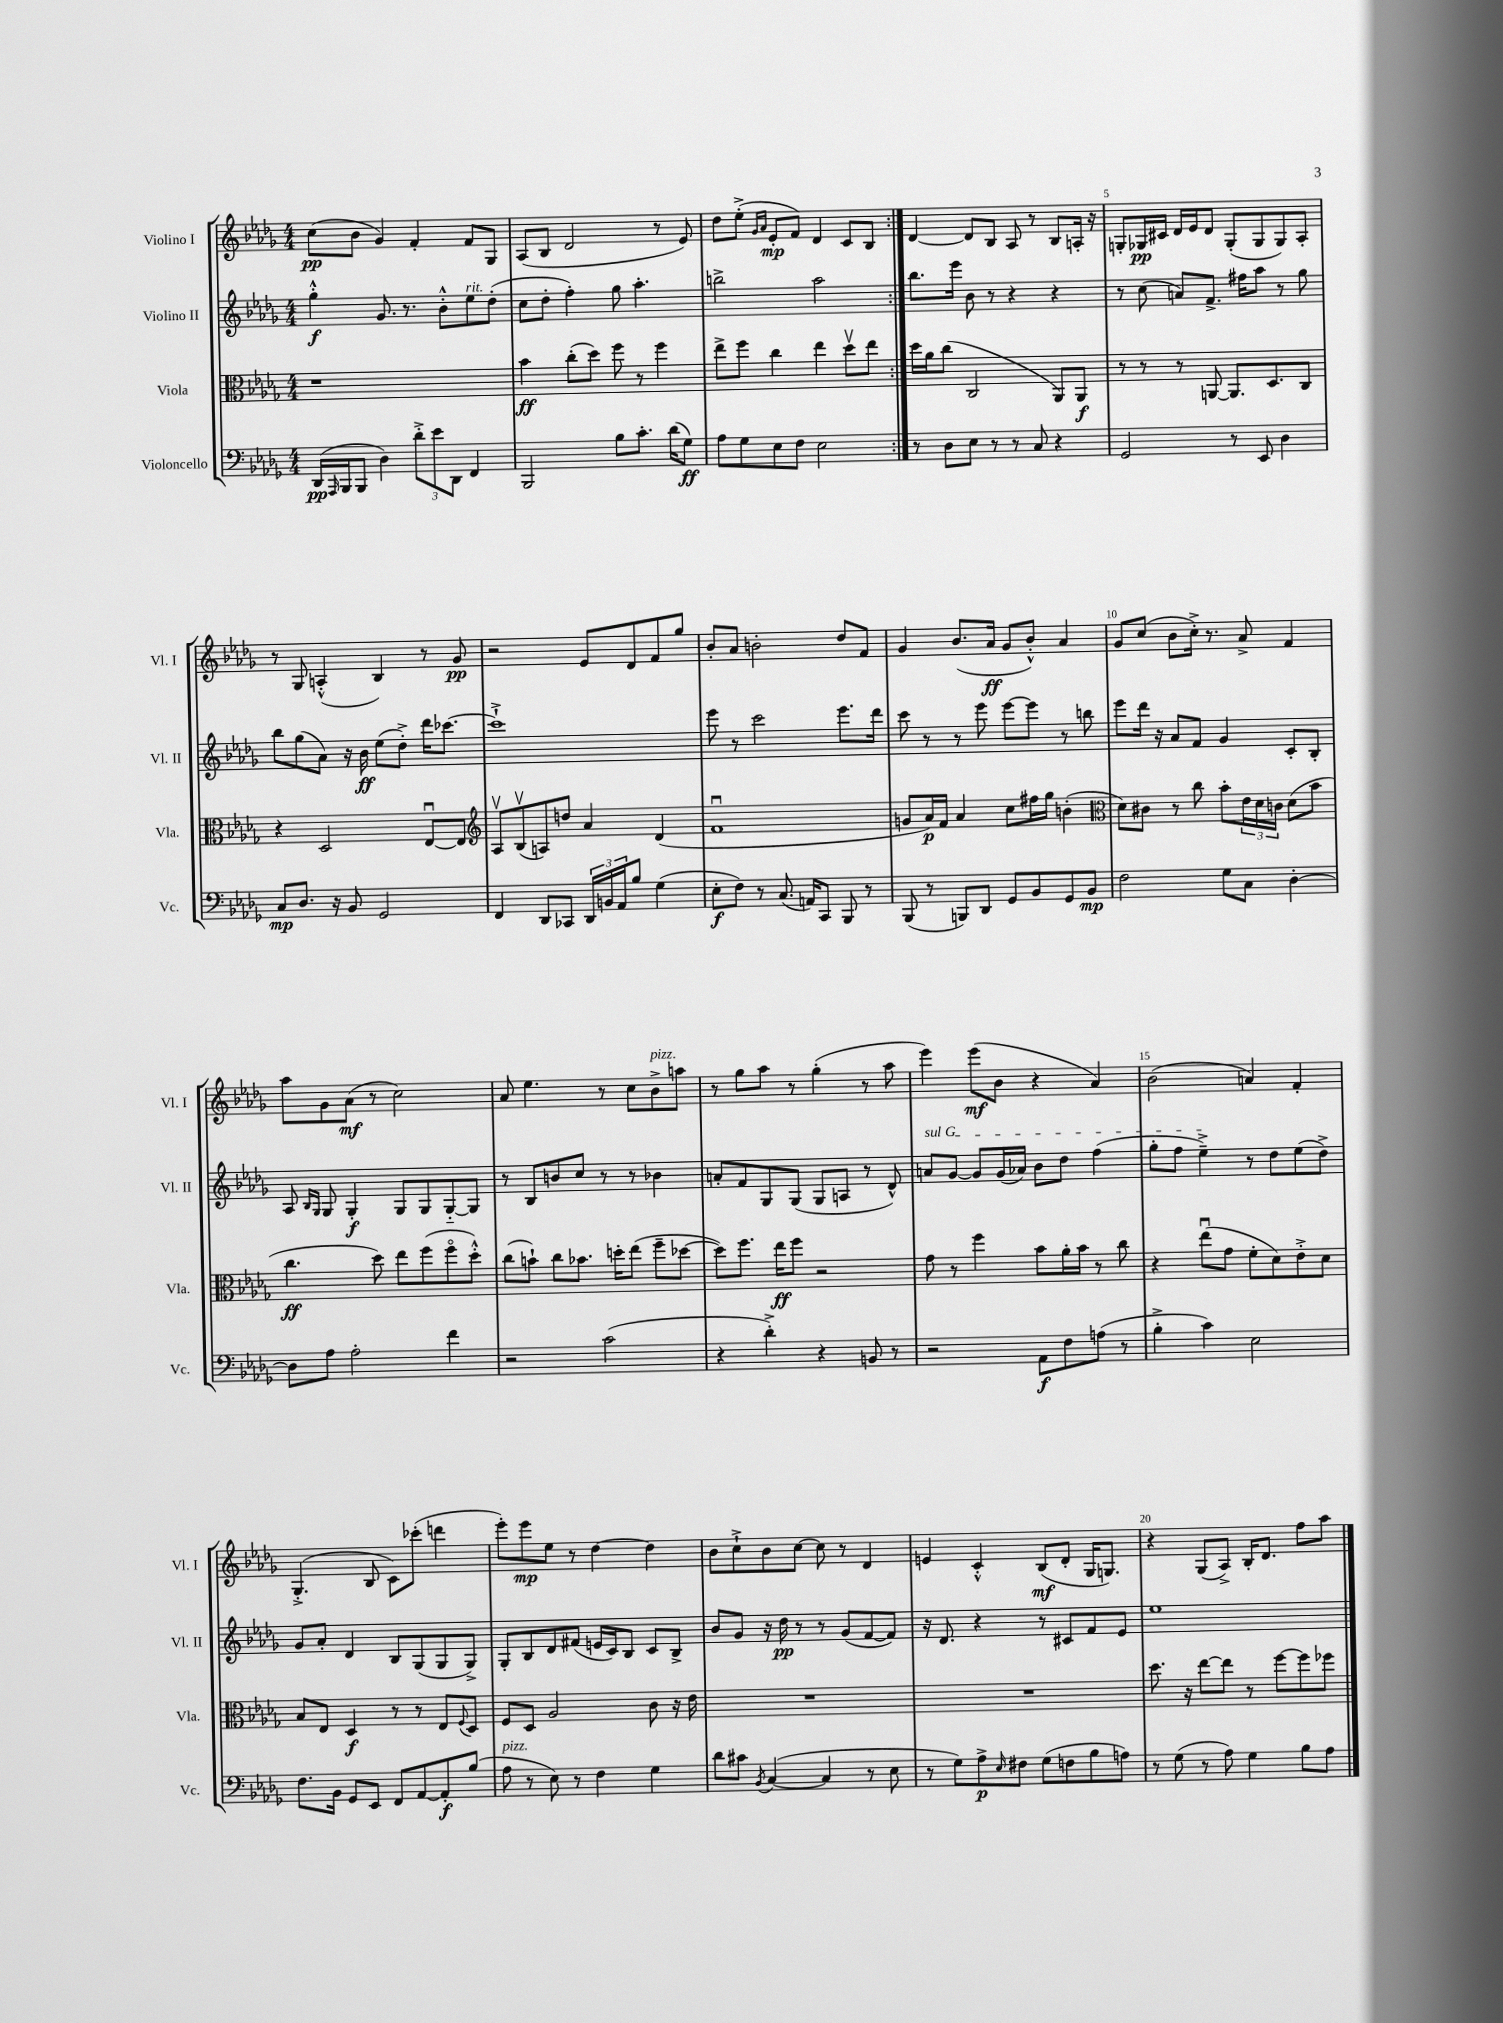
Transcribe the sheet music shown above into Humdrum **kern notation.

**kern	**kern	**kern	**kern
*staff4	*staff3	*staff2	*staff1
*clefF4	*clefC3	*clefG2	*clefG2
*k[b-e-a-d-g-]	*k[b-e-a-d-g-]	*k[b-e-a-d-g-]	*k[b-e-a-d-g-]
*M4/4	*M4/4	*M4/4	*M4/4
(16DD-	1r	4gg-'^^	(8cc
16qqAAA-	.	.	.
16BBB-	.	.	.
8BBB-	.	.	8b-
4D-)	.	8.g-	4g-)
.	.	8.r	.
12d-'^	.	.	4f'
12e-	.	.	.
.	.	8b-'^^	.
12DD-	.	.	.
4FF	.	8ee-	8f
.	.	(8dd-'	8G-
=	=	=	=
2BBB-	4b-	8cc	(8A-
.	.	8dd-'	8B-
.	(8cc'	4ff')	2d-
.	8dd-)	.	.
8B-	8ff	8gg-	.
8.c'	8r	4.aa-'	.
.	4ff	.	8r
(16d-	.	.	.
8G-)	.	.	8e-)
=	=	=	=
8A-	8ee-^	2bb^	8dd-
8G-	8ff	.	(8ee-'^
.	.	.	16qqg-
.	.	.	16qqa-
8E-	4cc	.	8e-'
8F	.	.	8f)
2E-	4ee-	2aa-	4d-
.	8dd-v	.	8c
.	8ee-	.	8B-
=:|!	=:|!	=:|!	=:|!
8r	16dd-	8.bb-	[4d-
.	16a-	.	.
8D-	(8cc	.	.
.	.	16eee-	.
8E-	2C	8b-	8d-]
8r	.	8r	8B-
8r	.	4r	8A-
8C	.	.	8r
4r	8AA-)	4r	8B-
.	8AA-	.	16A'
.	.	.	16r
=	=	=	=
2GG-	8r	8r	8G'
.	8r	(8cc	16G-
.	.	.	16c#
.	8r	8a)	16d-
.	.	.	16e-
.	[8AA	8.f^	8d-
8r	8.AA]	.	(8G-'
.	.	16ff#	.
8EE-	.	8aa-	8G-
.	8.D-	.	.
4D-	.	8r	8G-)
.	8C	8gg-	8A-'
=	=	=	=
8C	4r	8bb-	8r
8.D-	.	(8gg-	8G-
.	2D-	8a-)	(4A'^^
16r	.	.	.
8BB-	.	16r	.
.	.	16b-	.
2GG-	.	(8ee-	4B-)
.	.	8dd-'^)	.
.	[8E-u	16ddd-	8r
.	.	[8.ccc-	.
.	8E-]	.	8g-
=	=	=	=
*	*clefG2	*	*
4FF	8A-v	1ccc-`^]	2r
.	(8B-v	.	.
8DD-	8A)	.	.
8CC-	8dd	.	.
24DD-	4a-	.	8e-
24BB	.	.	.
24AA-	.	.	.
8B-	.	.	8d-
(4G-	(4d-	.	8f
.	.	.	8gg-
=	=	=	=
8E-'	1fu	8eee-	8b-'
8F)	.	8r	8a-
8r	.	2ccc	2b'
(8.C	.	.	.
16AA)	.	.	.
8CC	.	.	.
8BBB-	.	8.eee-	8dd-
8r	.	.	8f
.	.	16ddd-	.
=	=	=	=
(8BBB-	8g	8ccc	4g-
8r	16a-)	8r	.
.	16f	.	.
8BBB)	4a-	8r	(8.b-
8DD-	.	8eee-	.
.	.	.	16a-
8GG-	8cc	[8eee-	8g-
8BB-	16ff#	8eee-]	8b-'^^)
.	16gg-	.	.
8GG-	(4b'	8r	4a-
8BB-	.	8bb	.
=	=	=	=
*	*clefC3	*	*
2F	8d-)	8eee-	8g-
.	8c#	16ddd-	(8cc
.	.	16r	.
.	8r	8a-	8b-
.	8cc	8f	16cc'^)
.	.	.	8.r
8G-	8b-'	4g-	.
8C	24e-	.	8a-^
.	24d-	.	.
.	24c	.	.
[4D-'	(8d-	8c'	4f
.	8b-	8B-'	.
=	=	=	=
8D-]	4.cc	8A-	8aa-
.	.	16qqB-	.
.	.	16qqG-	.
8A-	.	8G-	8g-
2A-'	.	4G-'	(8a-
.	8dd-)	.	8r
.	8ee-	8G-	2cc)
.	(8ff	8G-	.
4f	8ffo	[8G-'~	.
.	8dd-'^^)	8G-]	.
=	=	=	=
2r	(8cc	8r	8a-
.	8b`)	8B-	4.ee-
.	8cc	8b	.
.	8.b-	8cc	.
(2c	.	8r	8r
.	16dd'	.	.
.	(8ee-	8r	8cc
.	8ff~	4b-	8b-^
.	[8dd-	.	8aa
=	=	=	=
4r	8dd-])	8a'	8r
.	8.ff	8f	8gg-
4d-'^)	.	8G-	8aa-
.	16ee-	.	.
.	8ff	(8G-	8r
4r	2r	8G-	(4gg-'
.	.	8A	.
8BB	.	8r	8r
8r	.	8d-^^)	8aa-
=	=	=	=
2r	8g-	8a	4eee-)
.	8r	[8g-	.
.	4ff	8g-]	(8eee-
.	.	(16g-	8b-
.	.	16a-)	.
8AA-	8b-	8b-	4r
8F	16a-'	8dd-	.
.	16b-	.	.
(8A	8r	(4ff	4a-)
8r	8cc	.	.
=	=	=	=
4B-'^	4r	8gg-'	(2b-
.	.	8ff	.
4c)	(8ee-u	4ee-~^)	.
.	8g-	.	.
2E-	8f'	8r	4a)
.	8d-)	8dd-	.
.	8e-'^	(8ee-	4f'
.	8d-	8dd-^)	.
=	=	=	=
8.F	8B-	8g-	(4.G-'^
.	8E-	8a-'	.
16BB-	.	.	.
8GG-	4D-	4d-	.
8EE-	.	.	8B-
8FF	8r	8B-	8c)
[8AA-	8r	(8G-	(8ccc-'
8AA-']	8E-	8G-	4ddd
.	8qqF	.	.
(8B-	8D-	8G-^)	.
=	=	=	=
8A-	8F	8G-'	8eee-')
8r	8D-	8B-	8eee-
8E-)	2A-	8d-	8ee-
8r	.	(8f#	8r
4F	.	16e	[4dd-
.	.	16c)	.
.	.	8B-	.
4G-	8c	8c	4dd-]
.	16r	8B-^	.
.	16e-	.	.
=	=	=	=
8d-	1r	8b-	8b-
8c#	.	8g-	8cc`^
8qBB-	.	.	.
([4C	.	16r	8b-
.	.	16dd-	.
.	.	8r	[8cc
4C]	.	8r	8cc]
.	.	(8g-	8r
8r	.	[8f	4d-
8E-	.	8f])	.
=	=	=	=
8r	1r	16r	4e
.	.	8.d-	.
8G-)	.	.	.
8A-^	.	4r	4c'^^
16qqE-	.	.	.
8F#	.	.	.
(8G-	.	8r	(8B-
8F	.	8c#	8d-'
8B-	.	8f	16G-
.	.	.	8.G)
8A)	.	8e-	.
=	=	=	=
8r	8.dd-	1ee-	4r
(8G-	.	.	.
.	16r	.	.
8r	[8ee-	.	(8G-
8A-)	8ee-]	.	8A-^)
4G-	8r	.	16B-'
.	.	.	8.d-
.	[8ff	.	.
8B-	8ff]	.	8ff
8A-	8ff-	.	8aa-
==	==	==	==
*-	*-	*-	*-
